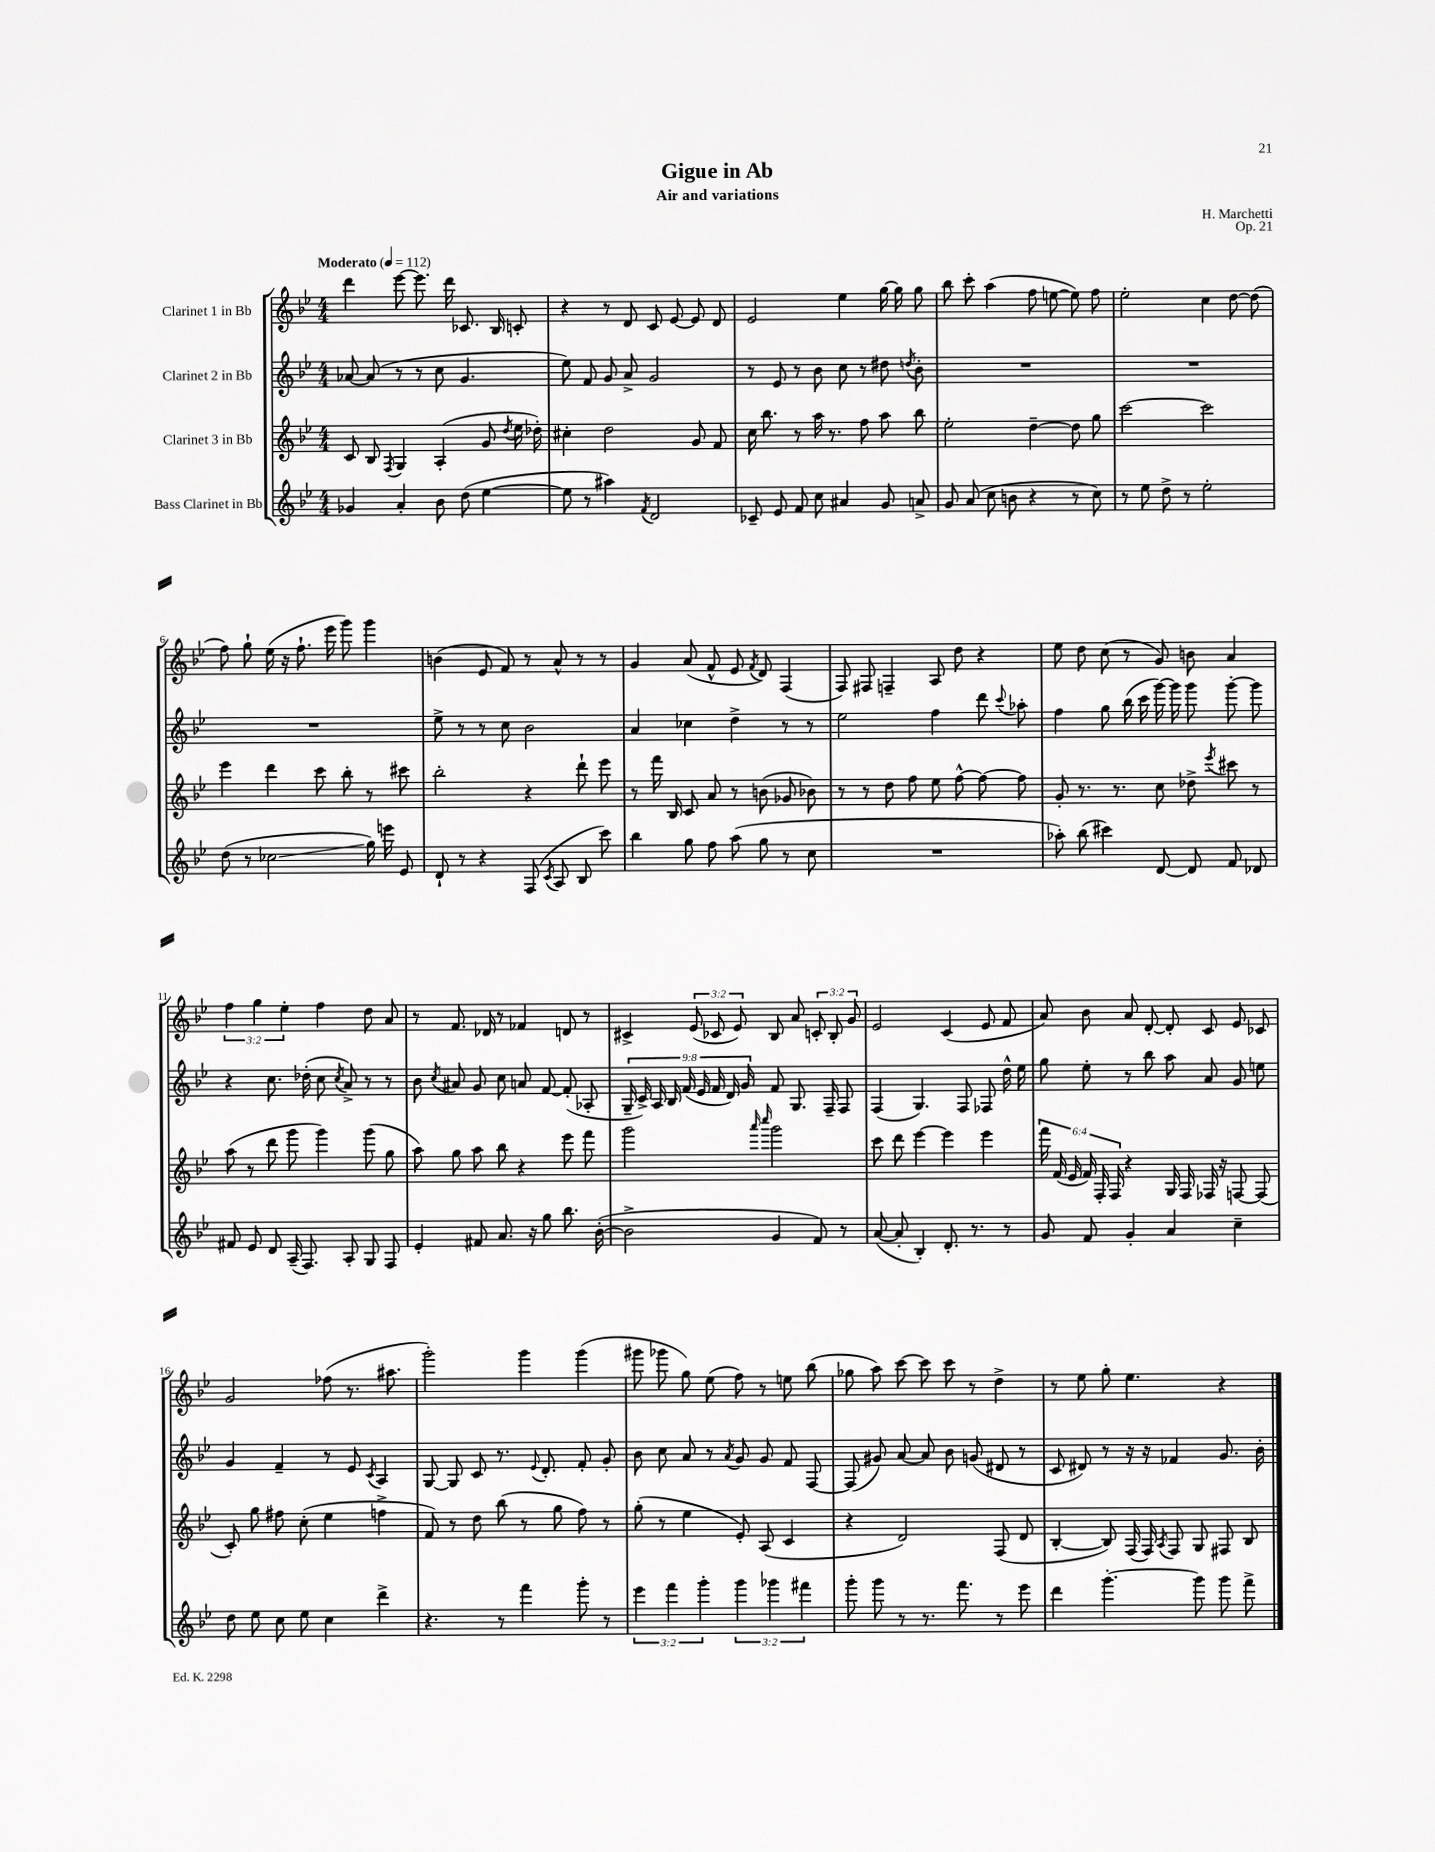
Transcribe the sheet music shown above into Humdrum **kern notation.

**kern	**kern	**kern	**kern
*staff4	*staff3	*staff2	*staff1
*clefG2	*clefG2	*clefG2	*clefG2
*k[b-e-]	*k[b-e-]	*k[b-e-]	*k[b-e-]
*M4/4	*M4/4	*M4/4	*M4/4
*MM112	*MM112	*MM112	*MM112
4g-	8c	[8a-	4ddd
.	8B-	(8a-]	.
.	8qF	.	.
4a'	4G	8r	[8eee-
.	.	8r	8.eee-]
8b-	(4A'	8cc	.
.	.	.	16ddd
(8dd	.	4.g	8.c-
[4ee-	8g	.	.
.	.	.	16B-
.	8qdd	.	.
.	16ee-	.	8c'
.	16dd-')	.	.
=	=	=	=
8ee-]	4cc#'	8ee-)	4r
8r	.	8f	.
4aa#)	2dd	8g	8r
.	.	8a^	8d
8qf	.	.	.
2d	.	2g	8c
.	.	.	[8e-
.	8g	.	8e-]
.	8f	.	8d
=	=	=	=
8c-~	16cc	8r	2e-
.	8.bb-	.	.
8e-	.	8e-	.
8f	8r	8r	.
8cc	16aa	8b-	.
.	8.r	.	.
4a#	.	8cc	4ee-
.	8ff	8r	.
8g	8aa	8dd#	[16gg
.	.	.	16gg]
.	.	8qdd	.
8a^	8bb-	8b-'	8gg
=	=	=	=
8g	2ee-'	1r	8bb-
(8a	.	.	8ccc'
8cc	.	.	(4aa
8b	.	.	.
4r	[4dd~	.	8ff
.	.	.	[8ee
8r	8dd]	.	8ee])
8cc)	8gg	.	8ff
=	=	=	=
8r	[2ccc	1r	2ee-'
8ee-	.	.	.
8dd^	.	.	.
8r	.	.	.
2ee-'	2ccc]	.	4cc
.	.	.	[8dd
.	.	.	(8dd]
=	=	=	=
(8dd	4eee-	1r	8ff)
8r	.	.	8gg`
2cc-	4ddd	.	(16ee-
.	.	.	16r
.	.	.	8.ff`
.	8ccc	.	.
.	.	.	16eee-
.	8bb-'	.	8ggg)
16gg)	8r	.	4ggg
16eee	.	.	.
8e-	8ccc#	.	.
=	=	=	=
8d`	2bb-'	8ee-^	(4b
8r	.	8r	.
4r	.	8r	8e-
.	.	8cc	8f)
(8F	4r	2b-	8r
8qc	.	.	.
8A	.	.	8a^^
8B-	8ddd`	.	8r
8ccc)	8eee-	.	8r
=	=	=	=
4bb-	8r	4a	4g
.	16fff	.	.
.	16B-	.	.
8gg	8c	4cc-	(8a
8ff	8a	.	8f^^
(8aa	8r	4dd^	8e-
.	.	.	8qf
8gg	(8b	.	8d)
8r	8g-	8r	(4F
8cc	8b-)	8r	.
=	=	=	=
1r	8r	2ee-	8F)
.	8r	.	8F#
.	8dd	.	4F~
.	8ff	.	.
.	8ee-	4ff	8A
.	[8ff^^	.	8dd
.	8ff_	8ddd	4r
.	.	8qqccc	.
.	8ff]	8aa-'	.
=	=	=	=
8aa-')	8g'	4ff	8ee-
(8bb-	8.r	.	8dd
4ccc#)	.	8gg	(8cc
.	8.r	.	.
.	.	(16bb-	8r
.	.	16ccc	.
[8d	8cc	[16ggg)	8g)
.	.	16ggg]	.
8d]	8dd-^	8ggg	8b
.	8qeee-	.	.
8f	8ccc#	[8ggg'	4a
8d-	8r	8ggg]	.
=	=	=	=
8f#	(8aa	4r	6ff
8e-	8r	.	.
.	.	.	6gg
8d	8ddd	8.cc	.
.	.	.	6ee-'
(16A~	8ggg	.	.
8.F)	.	(16dd-'	.
.	4ggg)	8cc	4ff
.	.	8qcc	.
8A'	.	8a^)	.
8G	(8ggg	8r	8dd
8F	8gg	8r	8a
=	=	=	=
4e-'	8aa)	8b-	8r
.	.	8qcc	.
.	8gg	8a#	8.f
8f#	8aa	8g	.
.	.	.	16d-
8.a	8bb-	8cc	8r
.	4r	8a	4f-
16r	.	.	.
8gg	.	[8f	.
8.bb-	8eee-	(8f']	8d
.	8fff	8A-'	8r
([16b-'	.	.	.
=	=	=	=
2b-^]	2ggg	18G~	4c#^
.	.	18c^)	.
.	.	18A	.
.	.	18B-	.
.	.	(18f	.
.	.	.	(12e-
.	.	18e-	.
.	.	18f	12c-
.	.	18d)	.
.	.	.	12e-)
.	.	18g	.
.	16qqaaa	.	.
.	16qqcccc	.	.
4g	2ggg	8f	8B-
.	.	8.G	8a
8f)	.	.	12c'
.	.	16F~	.
.	.	.	12B-'
8r	.	8F	.
.	.	.	12g
=	=	=	=
([8a	8ccc	(4F	2e-
8a']	8ddd	.	.
4B-')	[4eee-	4.G)	.
8.d'	4eee-]	.	(4c
.	.	8F	.
8.r	.	.	.
.	4eee-	8F-	8e-
8r	.	16dd^^	8f
.	.	16ee-	.
=	=	=	=
8g	24fff	8gg	8a)
.	(24f	.	.
.	24e-	.	.
8f	24f)	8ee-'	8b-
.	24F'	.	.
.	24F	.	.
4g'	4r	8r	8a
.	.	8bb-	[8d'
4a	16G	8aa	8d']
.	16F	.	.
.	16F-	8a	8c
.	16r	.	.
4cc~	[8F	8g	8e-
.	(8F]	8ee	8c-
=	=	=	=
8dd	8c')	4g	2g
8ee-	8gg	.	.
8cc	8ff#	4f~	.
8ee-	(8cc'	.	.
4cc	4ee-	8r	(8ff-
.	.	8e-	8.r
.	.	8qc	.
4ddd^	4ff^	4A	.
.	.	.	8.aa#
=	=	=	=
4.r	8f)	[8G	2ggg')
.	8r	8G]	.
.	8dd	8c	.
8r	(8bb-	8.r	.
4fff	8r	.	4ggg
.	.	8qqe-	.
.	.	8.d'	.
.	8gg	.	.
8ggg'	8ff)	8f'	(4ggg
8r	8r	8g'	.
=	=	=	=
6eee-	(8gg'	8b-	8ggg#
.	8r	8cc	8ggg-
6fff	.	.	.
.	4ee-	8a	8gg)
6ggg'	.	.	.
.	.	8r	(8ee-
.	.	8qa	.
6ggg	8e-')	8g	8ff)
.	(8A	8g	8r
6ggg-	.	.	.
.	4c	8f	8ee
6fff#	.	.	.
.	.	[8F	(8bb-
=	=	=	=
8ggg'	4r	(8F]	8gg-
8ggg	.	8g#)	8aa)
8r	2d)	[8a	[8ccc
8.r	.	8a]	8ccc]
.	.	8b-	8ccc
8.fff	.	.	.
.	.	(8g	8r
8r	(8F	8d#	4dd^
8eee-	8d	8r	.
=	=	=	=
4ddd	[4B-'	8c	8r
.	.	8d#)	8ee-
[4.ggg'	8B-])	8r	8gg'
.	(16F	16r	4.ee-
.	16F)	16r	.
.	8qA	.	.
.	8F	4f-	.
8ggg]	8G	.	.
8ggg	8F#	8.g	4r
8fff^	8B-	.	.
.	.	16b-'	.
==	==	==	==
*-	*-	*-	*-
